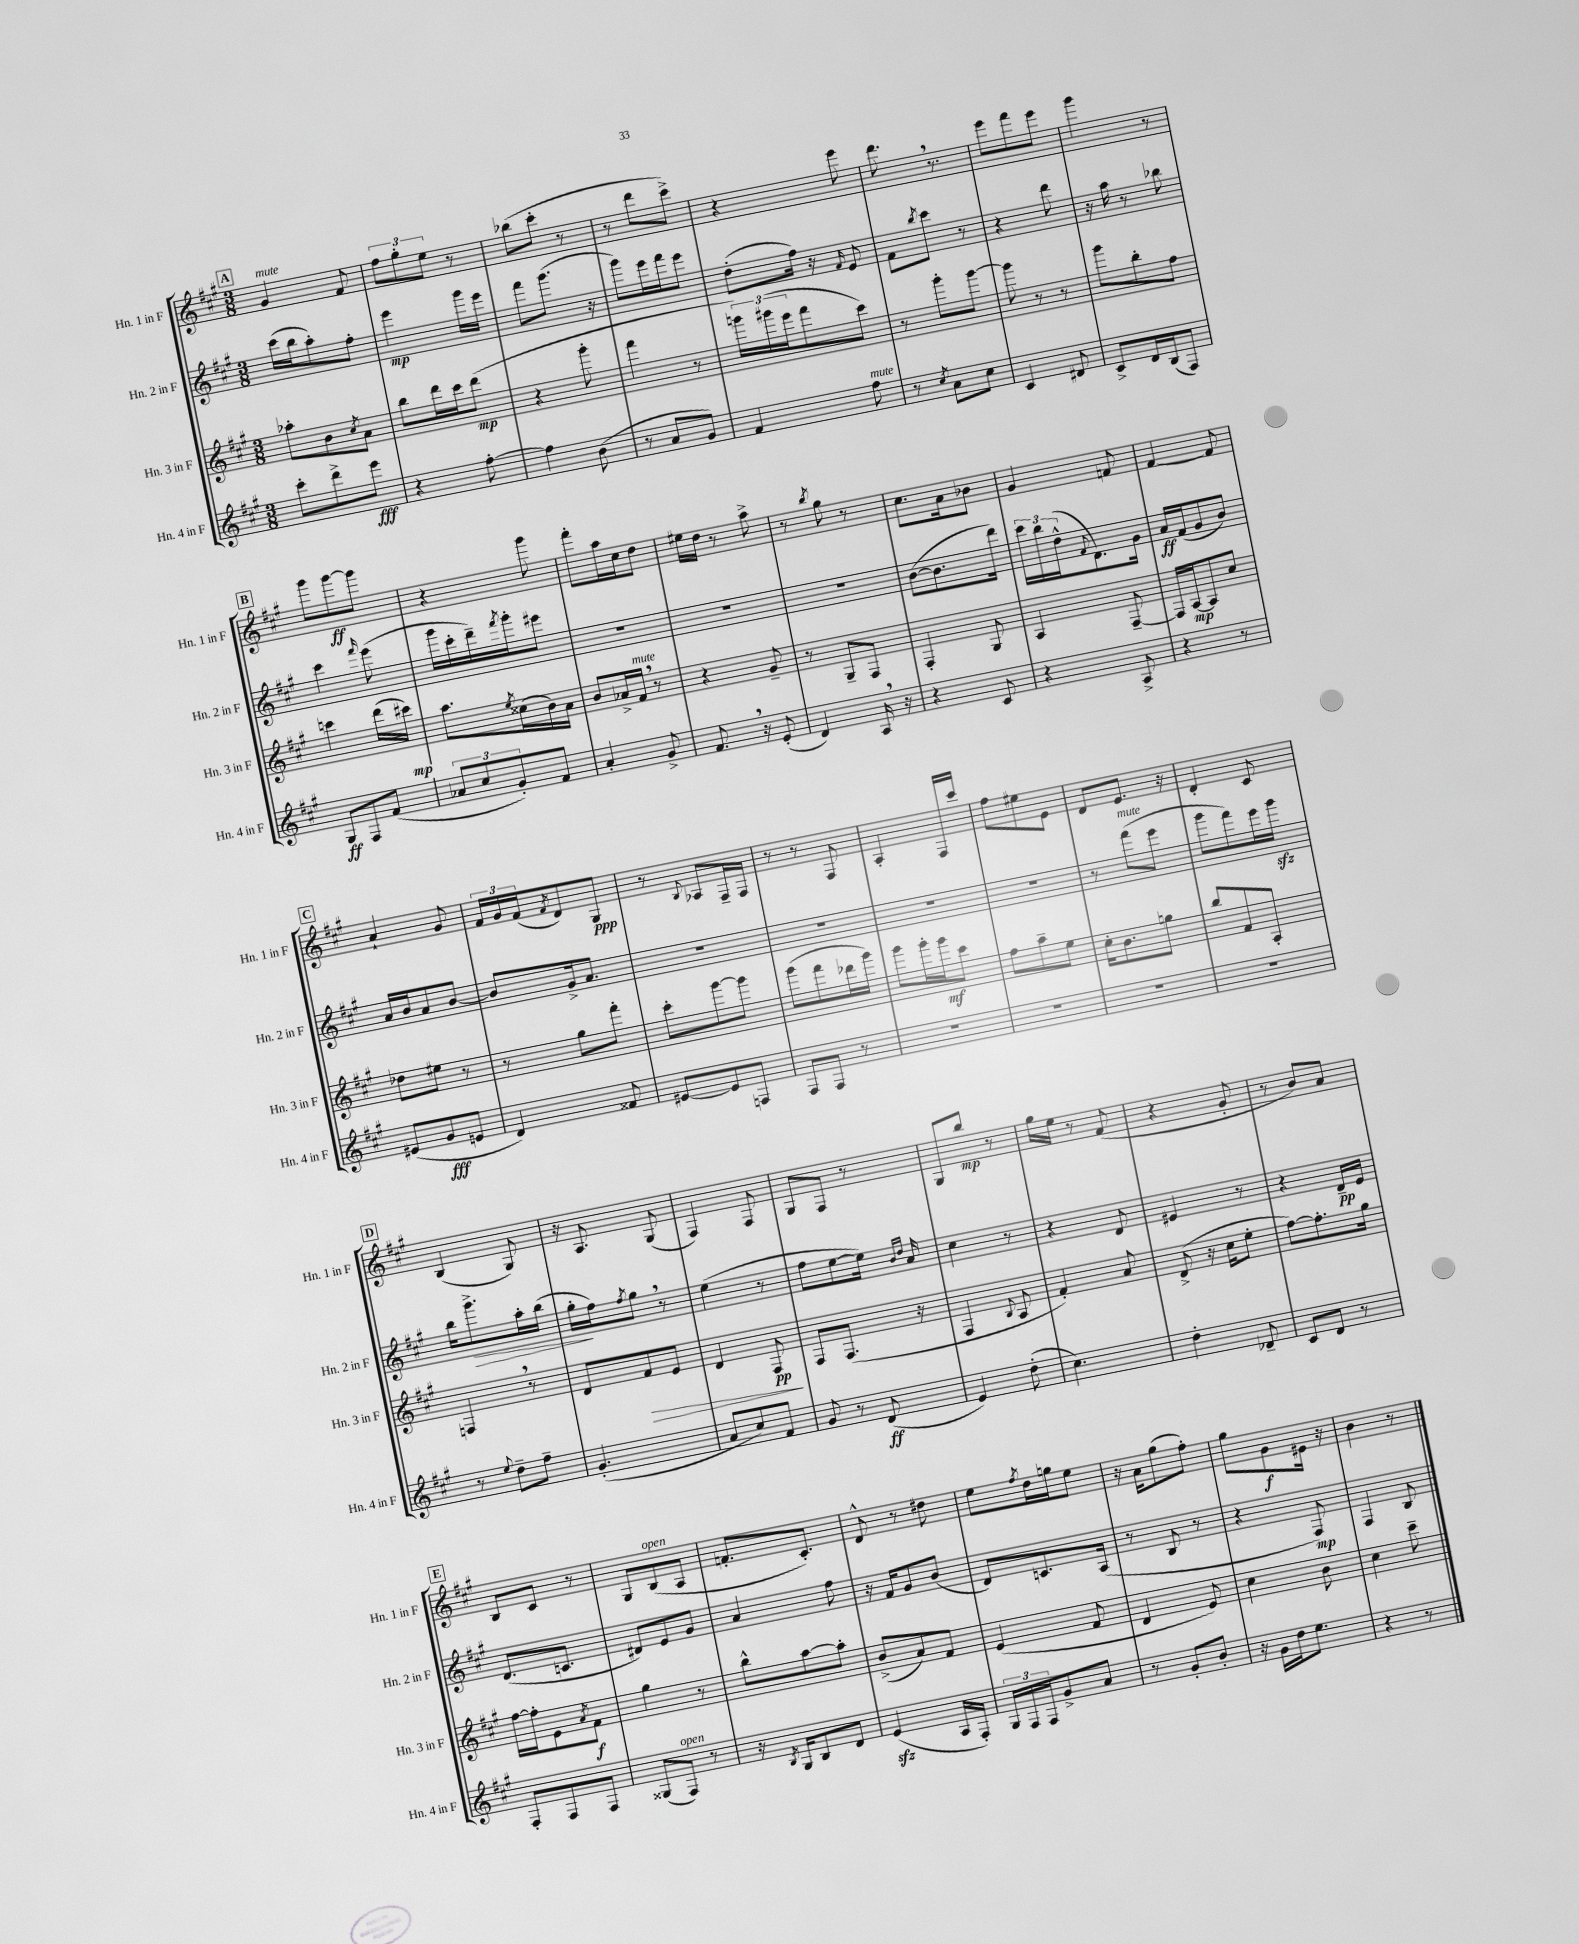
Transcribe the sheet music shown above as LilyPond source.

<<
\new StaffGroup <<
\new Staff = "s0" \with { instrumentName = "Hn. 1 in F" shortInstrumentName = "Hn. 1 in F" } {
    \clef treble \key a \major \numericTimeSignature \time 3/8
    \mark \markup { \box "A" } gis'4^\markup { \italic "mute" } fis'8 |
    \tuplet 3/2 { fis''8 gis''8-. e''8 } r8 |
    bes''8( cis'''8-. r8 |
    r8 d'''8 cis'''8->) |
    r4 e'''8 |
    d'''8. \breathe r8. |
    e'''8 fis'''8 e'''8 |
    gis'''4 r8 |
    \mark \markup { \box "B" } gis'''8 gis'''8~\ff gis'''8 |
    r4 gis'''8 |
    fis'''8-. a''16 cis''16 d''8 |
    eis''16 d''16 r8 a''8-> |
    r8 \acciaccatura { b''8 } gis''8 r8 |
    cis''8. a'16 bes'8 |
    gis'4 f'8 |
    fis'4~ fis'8 |
    \mark \markup { \box "C" } a'4-! gis'8 |
    \tuplet 3/2 { fis'16 gis'16 fis'16( } \acciaccatura { fis'8 } d'8) gis8\ppp |
    r8 \appoggiatura { b8 } aes8 fis16-- fis16 |
    r8 r8 fis8 |
    a4-. fis16 cis'''16 |
    fis''8 eis''8 e'8 |
    d'8 e'8. r16 |
    d'4-. cis'8 |
    \mark \markup { \box "D" } b4( gis8) |
    r16 a8. gis8( |
    fis4) fis8 |
    gis8 fis8 r8 |
    gis8 b''8\mp r8 |
    gis''16 e''16 r8 fis'8( |
    r4 gis'8-. |
    r8 b'8) a'8 |
    \mark \markup { \box "E" } b8 cis'8 r8 |
    gis8 b8^\markup { \italic "open" }( a8 |
    f'8.-. cis'8.-.) |
    d'8-^ r8 dis''8 |
    e''8 \acciaccatura { fis''8 } d''16 g''16 e''8 |
    r16 a'16 gis''8( fis''8-.) |
    gis''8 gis'8\f eis'16 r16 |
    b'4 r8 \bar "|." |
}
\new Staff = "s1" \with { instrumentName = "Hn. 2 in F" shortInstrumentName = "Hn. 2 in F" } {
    \clef treble \key a \major \numericTimeSignature \time 3/8
    \mark \markup { \box "A" } cis'''16( b''16 a''8-.) fis''8-. |
    e'''4\mp gis'''16 e'''16 |
    fis'''8 gis'''8.( r16 |
    gis'''8) e'''16 fis'''16 e'''8 |
    d''8-.( fis''16) r16 \grace { fis'16 } e'8 |
    fis'8 \acciaccatura { b''8 } cis'''8 r8 |
    r4 d'''8 |
    r16 a''16 r8 bes''8 |
    \mark \markup { \box "B" } cis'''4 \grace { fis'''16 } e'''8( |
    gis'''16 cis'''16-. d'''16--) \acciaccatura { fis'''8 } gis'''16-. eis'''8 |
    R4. |
    R4. |
    R4. |
    b'8~( b'8. d'''16) |
    \tuplet 3/2 { cis'''16 b''16 d''16-^( } \appoggiatura { fis'8 } d'8.) gis'16 |
    a'16\ff fis'16( gis'8 b'8) |
    \mark \markup { \box "C" } a'16 b'16 a'8 b'8~ |
    b'8 gis'16-> a'8. |
    R4. |
    R4. |
    R4. |
    R4. |
    r8 fis'''8^\markup { \italic "mute" }( e'''8 |
    gis'''8 fis'''8) e'''16 gis'''16\sfz |
    \mark \markup { \box "D" } b''16 gis'''8.->\> a''16-. b''16( |
    gis''16-.\! fis''16) \acciaccatura { fis''8 } gis''8 \breathe r8 |
    e''4( r8 |
    fis''8 e''8~ e''16) \grace { b'16 d''16 } a'16 |
    cis''4 r8 |
    r4 d'8 |
    eis'4 r8 |
    r4 d'16--\pp e'16 |
    \mark \markup { \box "E" } d'8.( c'8. |
    dis'8) e'8 gis'8 |
    a'4 fis''8 |
    r16 fis'16 gis'8 b'8( |
    d'8) c'8. a16( |
    r8 b8 r8 |
    r4 fis8\mp) |
    fis4 b8 \bar "|." |
}
\new Staff = "s2" \with { instrumentName = "Hn. 3 in F" shortInstrumentName = "Hn. 3 in F" } {
    \clef treble \key a \major \numericTimeSignature \time 3/8
    \mark \markup { \box "A" } aes''8-. b'8 \acciaccatura { cis''8 } a'8 |
    b''8 d'''16 cis'''16 d'''8\mp( |
    r4 gis'''8-. |
    fis'''4 r8 |
    \tuplet 3/2 { g'''16) gis'''16( e'''16 } fis'''8 cis'''8) |
    r8 gis'''8-. gis'''8~ |
    gis'''8 r8 r8 |
    gis'''8 b''8-. fis''8 |
    \mark \markup { \box "B" } c'''4 d'''16( cis'''16\mp) |
    a''8. \acciaccatura { e''8 } cisis''16( b'16) a'16 |
    b'8 aes'16-> fis'16^\markup { \italic "mute" } \breathe r8 |
    r4 gis'8-- |
    r8 gis8-- fis8 |
    fis4-. gis8 |
    a4 fis8~-- |
    fis16 a16~\mp a8 cis''8 |
    \mark \markup { \box "C" } des''8 eis''8 r8 |
    r8 gis''8 fis'''8-. |
    cis'''8-. gis'''8~ gis'''8 |
    gis'''8( fis'''8 des'''16 gis'''16) |
    gis'''8 gis'''16-. gis'''16\mf cis'''8 |
    fis''8 a''8-- e''8 |
    cis''16-. b'8. g''8 |
    b''8 fis'8 a8-. |
    \mark \markup { \box "D" } f4 \breathe r8 |
    d'8 fis'8\> e'8 |
    d'4 fis8\pp\! |
    fis8 fis8.( r16 |
    fis4 \appoggiatura { b8 } a8 |
    fis'4-.) a'8 |
    d'8->( r16 cis''16 e''8-. |
    fis''8~) fis''8.-. gis''16 |
    \mark \markup { \box "E" } fis''16~ fis''16-. e'8 \acciaccatura { a'8 } fis'8\f |
    gis''4 r8 |
    b''8-^ a''8~ a''8-. |
    b'8->( a'8) fis'8 |
    e'4( fis'8 |
    d'4 e'8) |
    cis''4 b'8 |
    cis''4 cis'''8-- \bar "|." |
}
\new Staff = "s3" \with { instrumentName = "Hn. 4 in F" shortInstrumentName = "Hn. 4 in F" } {
    \clef treble \key a \major \numericTimeSignature \time 3/8
    \mark \markup { \box "A" } cis'''8-. d'''8-> e'''8\fff |
    r4 fis''8~-. |
    fis''4 b'8( |
    r8 a'8 gis'8) |
    fis'4 fis''8^\markup { \italic "mute" } |
    r8 \acciaccatura { cis''8 } a'8 cis''8 |
    cis'4 dis'8 |
    cis'8-> d'16 b16( fis8) |
    \mark \markup { \box "B" } gis8\ff fis8 fis'8( |
    \tuplet 3/2 { aes'8 cis''8 gis'8-.) } fis'8 |
    a'4-. gis'8-> |
    fis'8. \breathe r16 e'8-.( |
    d'4) a16 \breathe r16 |
    r4 cis'8 |
    r4 a8-> |
    r4 r8 |
    \mark \markup { \box "C" } eis'8( gis'8\fff e'8 |
    d'4) fisis'8 |
    eis'8~ eis'8 f8 |
    fis8 fis8 r8 |
    R4. |
    R4. |
    R4. |
    R4. |
    \mark \markup { \box "D" } r8 \appoggiatura { e''8 } d''8-- fis''8-- |
    gis'4.-.( |
    a'8 cis''8) fis'8 |
    gis'8 r8 d'8\ff( |
    e'4) d''8-.( |
    cis''4.) |
    d''4-. des'8-- |
    cis'8 d'8 r8 |
    \mark \markup { \box "E" } fis8-. fis8 fis8 |
    gisis8( fis8^\markup { \italic "open" }) r8 |
    r16 \acciaccatura { b8 } gis16 b8 d'8 |
    e'4\sfz( a16 fis16-.) |
    \tuplet 3/2 { gis16 fis16 fis16 } gis'8-> a'8 |
    r8 gis'8-. b'8-. |
    r16 gis'16 d''16 e''8. |
    r4 r8 \bar "|." |
}
>>
>>
